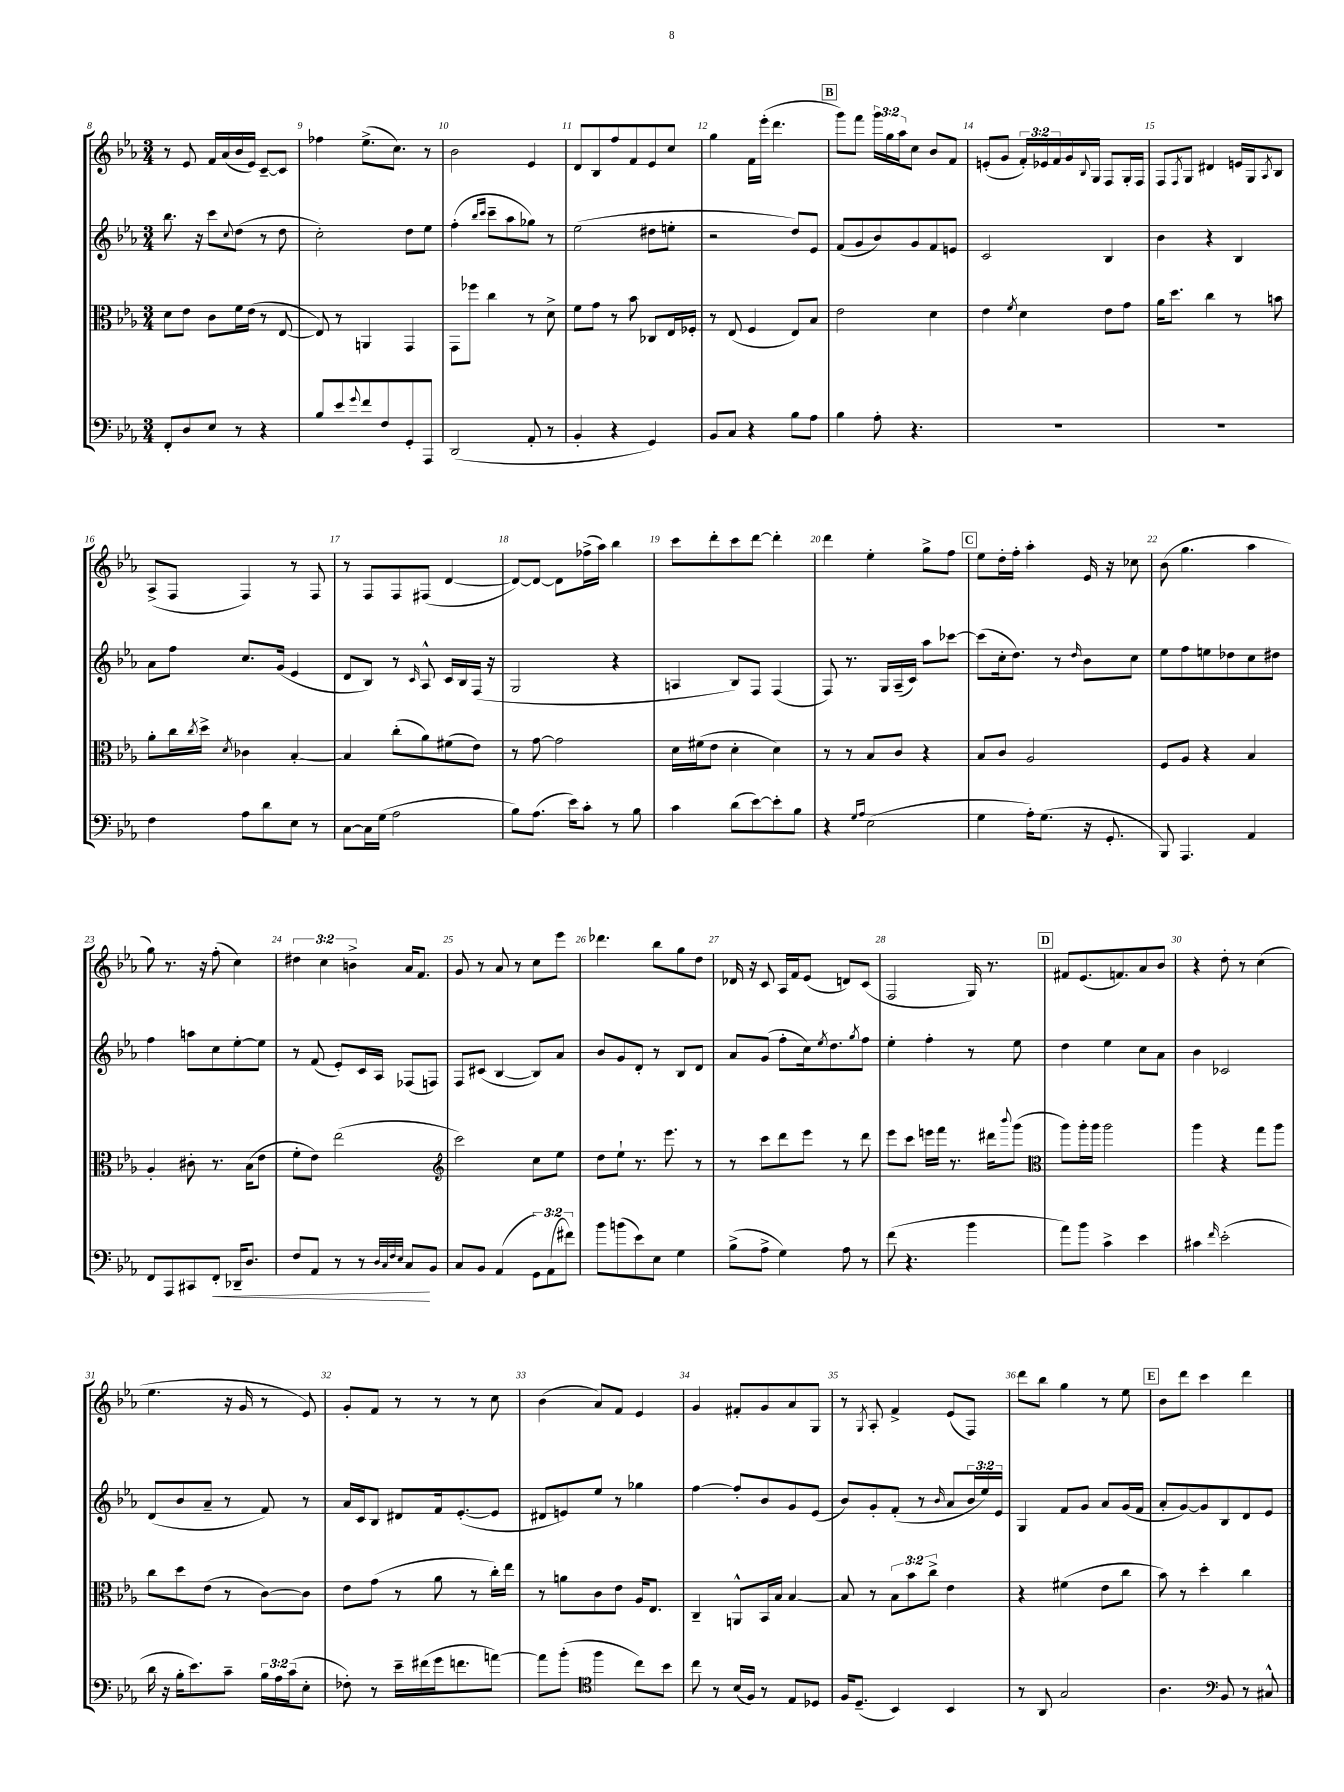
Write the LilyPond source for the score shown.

<<
\new StaffGroup <<
\new Staff = "s0" {
    \clef treble \key ees \major \numericTimeSignature \time 3/4 \override Staff.TupletNumber.text = #tuplet-number::calc-fraction-text
    r8 ees'8 f'16 aes'16( bes'16 ees'16) c'8~-- c'8 |
    fes''4 ees''8.->( c''8.) r8 |
    bes'2 ees'4 |
    d'8 bes8 f''8 f'8 ees'8 c''8 |
    g''4 f'16 ees'''16-.( d'''4. |
    \mark \markup { \box "B" } g'''8) f'''8 \tuplet 3/2 { g'''16 g''16 aes''16 } c''8 bes'8 f'8 |
    e'8-.( g'8 \tuplet 3/2 { f'16-.) ees'16 f'16 } g'16 \appoggiatura { bes8 } g16 f8 g16-. f16 |
    f8 \acciaccatura { f8 } g8 dis'4 e'16 g16 \acciaccatura { aes8 } bes8 |
    aes8->( f8 f4) r8 f8 |
    r8 f8 f8 fis8( d'4~ |
    d'8~) d'8~ d'8 fes''16->( aes''16) bes''4 |
    c'''8 d'''8-. c'''8 d'''8~ d'''4-. |
    d'''4 ees''4-. g''8-> f''8 |
    \mark \markup { \box "C" } ees''8 d''16-. f''16-. aes''4-. ees'16 r16 ces''8 |
    bes'8( g''4. aes''4 |
    g''8) r8. r16 f''8-.( c''4) |
    \tuplet 3/2 { dis''4 c''4 b'4-> } aes'16 f'8. |
    g'8 r8 aes'8 r8 c''8 ees'''8 |
    des'''4. bes''8 g''8 d''8 |
    des'16 r16 c'8 aes16 f'16 ees'8( d'8) c'8( |
    f2 g16) r8. |
    \mark \markup { \box "D" } fis'8 ees'8.( f'8.) aes'8 bes'8 |
    r4 d''8-. r8 c''4( |
    ees''4. r16 g'16 r8 ees'8) |
    g'8-. f'8 r8 r8 r8 c''8 |
    bes'4( aes'8) f'8 ees'4 |
    g'4 fis'8-. g'8 aes'8 g8 |
    r8 \acciaccatura { g8 } aes8-. f'4-> ees'8( f8) |
    d'''8 bes''8 g''4 r8 ees''8 |
    \mark \markup { \box "E" } bes'8 d'''8 c'''4 d'''4 \bar "|." |
}
\new Staff = "s1" {
    \clef treble \key ees \major \numericTimeSignature \time 3/4 \override Staff.TupletNumber.text = #tuplet-number::calc-fraction-text
    bes''8. r16 c'''8 \appoggiatura { c''8 } d''8( r8 d''8 |
    c''2-.) d''8 ees''8 |
    f''4-.( \grace { bes''16 c'''16 } c'''8-- aes''8 ges''8) r8 |
    ees''2( dis''8 e''8-. |
    r2 d''8) ees'8 |
    \mark \markup { \box "B" } f'8( g'8 bes'8) g'8 f'8 e'8 |
    c'2 bes4 |
    bes'4 r4 bes4 |
    aes'8 f''8 c''8. g'16( ees'4 |
    d'8 bes8) r8 \grace { c'16 } aes8-^ c'16 bes16 f16( r16 |
    g2 r4 |
    a4 bes8) f8 f4( |
    f8) r8. g16 aes16--( c'16) aes''8 ces'''8~ |
    \mark \markup { \box "C" } ces'''8( c''16-. d''8.) r8 \grace { d''16 } bes'8 c''8 |
    ees''8 f''8 e''8 des''8 c''8 dis''8 |
    f''4 a''8 c''8 ees''8~-. ees''8 |
    r8 f'8( ees'8-.) c'16 aes16 fes8( f8) |
    f8 cis'8( bes4~ bes8) aes'8 |
    bes'8 g'8 d'8-. r8 bes8 d'8 |
    aes'8 g'8( f''8-. c''16) \acciaccatura { ees''8 } d''8. \acciaccatura { g''8 } f''8 |
    ees''4-. f''4-. r8 ees''8 |
    \mark \markup { \box "D" } d''4 ees''4 c''8 aes'8 |
    bes'4 ces'2 |
    d'8( bes'8 aes'8-- r8 f'8) r8 |
    aes'16 c'16 bes8 dis'8 f'16 ees'8.~-.( ees'8 |
    dis'8 e'8) ees''8 r8 ges''4 |
    f''4~ f''8-. bes'8 g'8 ees'8( |
    bes'8) g'8-. f'8-.( r8 \grace { bes'16 } aes'8 \tuplet 3/2 { bes'16 ees''16) ees'16 } |
    g4 f'8 g'8 aes'8 g'16( f'16 |
    \mark \markup { \box "E" } aes'8-. g'8~) g'8 bes8 d'8 ees'8 \bar "|." |
}
\new Staff = "s2" {
    \clef alto \key ees \major \numericTimeSignature \time 3/4 \override Staff.TupletNumber.text = #tuplet-number::calc-fraction-text
    d'8 ees'8 c'8 f'16 ees'16( r8 ees8~ |
    ees8) r8 a,4 g,4 |
    g,8 fes''8 c''4 r8 d'8-> |
    f'8 g'8 r8 bes'8 ces8 ees16 fes16-. |
    r8 ees8( f4 ees8) bes8 |
    \mark \markup { \box "B" } ees'2 d'4 |
    ees'4 \acciaccatura { f'8 } d'4 ees'8 g'8 |
    aes'16 d''8. c''4 r8 b'8 |
    aes'8-. c''16 \acciaccatura { c''8 } d''16-> \acciaccatura { d'8 } ces'4 bes4~-. |
    bes4 c''8-.( aes'8) fis'8( ees'8) |
    r8 g'8~ g'2 |
    d'16 fis'16( ees'8 d'4-. d'4) |
    r8 r8 bes8 c'8 r4 |
    \mark \markup { \box "C" } bes8 c'8 aes2 |
    f8 aes8 r4 bes4 |
    aes4-. cis'8-. r8. bes16( ees'8 |
    f'8-. ees'8) ees''2( |
    \clef treble c'''2) c''8 ees''8 |
    d''8 ees''8-! r8. ees'''8. r8 |
    r8 c'''8 d'''8 ees'''8 r8 d'''8 |
    ees'''8 c'''8 e'''16 f'''16 r8. dis'''16 \appoggiatura { bes'''8 } g'''8( |
    \mark \markup { \box "D" } \clef alto aes''8) aes''16-. aes''16 aes''2 |
    aes''4 r4 g''8 aes''8 |
    c''8 d''8 ees'8( r8 c'8~) c'8 |
    ees'8 g'8( r8 aes'8 r8 c''16-.) ees''16 |
    r8 a'8 c'8 ees'8 aes16 ees8. |
    c4-- a,8-^ bes,16 bes16 bes4~ |
    bes8 r8 \tuplet 3/2 { bes8 bes'8 c''8-> } ees'4 |
    r4 fis'4( ees'8 c''8 |
    \mark \markup { \box "E" } bes'8) r8 d''4-. c''4 \bar "|." |
}
\new Staff = "s3" {
    \clef bass \key ees \major \numericTimeSignature \time 3/4 \override Staff.TupletNumber.text = #tuplet-number::calc-fraction-text
    f,8-. d8 ees8 r8 r4 |
    bes8 ees'8 \appoggiatura { g'8 } f'8 f8 g,8-. aes,,8 |
    d,2( aes,8-. r8 |
    bes,4-. r4 g,4) |
    bes,8 c8 r4 bes8 aes8 |
    \mark \markup { \box "B" } bes4 aes8-. r4. |
    R2. |
    R2. |
    f4 aes8 d'8 ees8 r8 |
    c8~ c16 g16( aes2 |
    bes8) aes8.( ees'16) c'8-. r8 bes8 |
    c'4 d'8( ees'8~) ees'8-. bes8 |
    r4 \grace { g16 aes16 } ees2( |
    \mark \markup { \box "C" } g4 aes16-.) g8.( r16 g,8.-. |
    bes,,8) aes,,4. aes,4 |
    f,8 aes,,8 cis,8 f,8-.\< des,16-- d8. |
    f8 aes,8 r8 r8 \grace { d32 c32 f32 ees32 } c8\! bes,8 |
    c8 bes,8 aes,4( \tuplet 3/2 { g,8) aes,8( fis'8) } |
    bes'8 b'8( ees'8) ees8 g4 |
    bes8->( aes8-> g4) aes8 r8 |
    f'8( r4. bes'4 |
    \mark \markup { \box "D" } aes'8) bes'8 c'4-> ees'4 |
    cis'4 \grace { f'16 } ees'2-.( |
    d'16 r16 bes16-. ees'8.) c'8-- \tuplet 3/2 { bes16 aes16 c'16( } ees8-. |
    fes8-.) r8 ees'16-- fis'16( g'16 f'8. a'8~) |
    a'8 bes'8-.( \clef tenor f''4 c''8) bes'8 |
    c''8 r8 bes16( f16) r8 ees8 des8 |
    f16 d8.--( bes,4) bes,4 |
    r8 aes,8 g2 |
    \mark \markup { \box "E" } aes4. \clef bass bes,8 r8 cis8-^ \bar "|." |
}
>>
>>
\layout { \context { \Score currentBarNumber = #8 \override BarNumber.break-visibility = ##(#f #t #t) barNumberVisibility = #all-bar-numbers-visible } }
